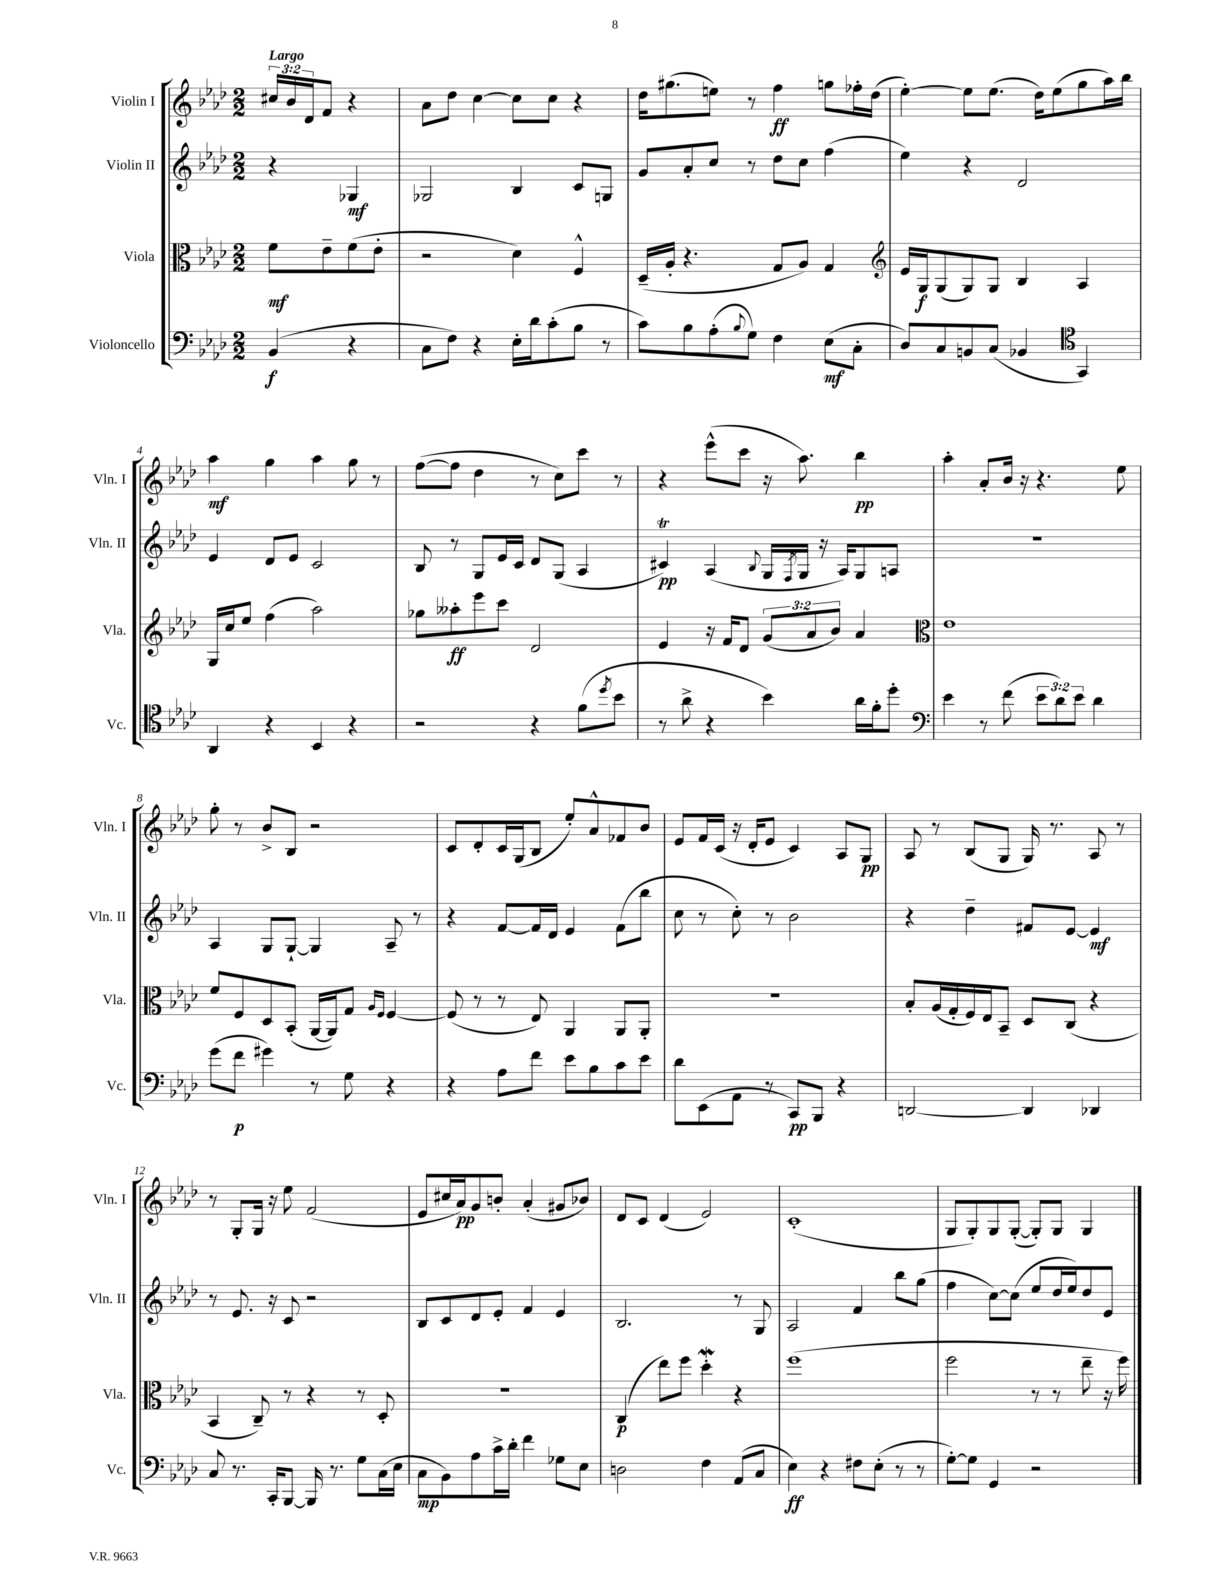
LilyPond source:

<<
\new StaffGroup <<
\new Staff = "s0" \with { instrumentName = "Violin I" shortInstrumentName = "Vln. I" } {
    \clef treble \key aes \major \numericTimeSignature \time 2/2 \override Staff.TupletNumber.text = #tuplet-number::calc-fraction-text \partial 2 \tempo "Largo"
    \tuplet 3/2 { cis''16 bes'16 des'16 } f'8 r4 |
    aes'8 des''8 c''4~ c''8 c''8 r4 |
    des''16 gis''8.( e''8) r8 f''4\ff g''8 fes''16-. des''16( |
    ees''4~-.) ees''8 ees''8.( des''16) ees''8( g''8 aes''16) bes''16 |
    aes''4\mf g''4 aes''4 g''8 r8 |
    f''8~( f''8 des''4 r8 c''8) c'''8 r8 |
    r4 ees'''8-^( c'''8 r16 aes''8.) bes''4\pp |
    aes''4-. aes'8-. bes'16 r16 r4. ees''8 |
    g''8-. r8 bes'8-> bes8 r2 |
    c'8 des'8-. c'16 g16( bes8 ees''8-.) aes'8-^ fes'8 bes'8 |
    ees'8 f'16 c'16( r16 des'16-. ees'8 c'4) aes8 g8\pp |
    aes8 r8 bes8( g8 g16) r8. aes8 r8 |
    r8 g8-. g16 r16 ees''8 f'2( |
    ees'8 cis''16 aes'16\pp) g'8 b'8-. aes'4-.( gis'8 bes'8) |
    des'8 c'8 des'4( ees'2) |
    c'1-.( |
    g8 g8-.) g8 g8~-.( g8-.) g8 g4 \bar "|." |
}
\new Staff = "s1" \with { instrumentName = "Violin II" shortInstrumentName = "Vln. II" } {
    \clef treble \key aes \major \numericTimeSignature \time 2/2 \partial 2
    r4 ges4\mf |
    ges2 bes4 c'8 g8 |
    g'8 aes'8-. c''8 r8 des''8 c''8 f''4( |
    ees''4) r4 des'2 |
    ees'4 des'8 ees'8 c'2 |
    bes8 r8 g8 ees'16 c'16 des'8 g8( aes4 |
    cis'4\trill\pp) aes4( \appoggiatura { bes8 } g16 \acciaccatura { f8 } g16 r16 aes16) g8 a8 |
    R1 |
    aes4 g8 g8~-! g4 aes8-- r8 |
    r4 f'8~ f'16 des'16 ees'4 f'8( bes''8 |
    c''8 r8 c''8-.) r8 bes'2 |
    r4 des''4-- fis'8 ees'8~ ees'4\mf |
    r8 ees'8. r16 c'8 r2 |
    bes8 c'8 des'8 ees'8-. f'4 ees'4 |
    bes2. r8 g8 |
    aes2 f'4 bes''8 g''8( |
    f''4 c''8~) c''8( ees''8 des''16 ees''16) des''8 ees'8 \bar "|." |
}
\new Staff = "s2" \with { instrumentName = "Viola" shortInstrumentName = "Vla." } {
    \clef alto \key aes \major \numericTimeSignature \time 2/2 \override Staff.TupletNumber.text = #tuplet-number::calc-fraction-text \partial 2
    f'8\mf ees'8-- f'8( ees'8-. |
    r2 des'4) f4-^ |
    des16--( aes16-. r4. g8 aes8) g4 |
    \clef treble ees'16 g16\f g8( g8) g8 bes4 aes4 |
    g16 c''16 ees''8 f''4( aes''2) |
    ges''8 aeses''8-.\ff ees'''8 c'''8 des'2 |
    ees'4 r16 f'16 des'8 \tuplet 3/2 { g'8( aes'8 bes'8) } aes'4 |
    \clef alto ees'1 |
    f'8 f8 des8 bes,8-.( aes,16~ aes,16) g8 \grace { aes16 f16 } f4~ |
    f8( r8 r8 ees8) aes,4 aes,8 aes,8-. |
    r1 |
    bes8-. aes16( g16-. f16) ees16 bes,8-- des8 c8( r4 |
    bes,4 c8--) r8 r4 r8 des8-. |
    r1 |
    c4\p( ees''8) f''8 des''4-.\mordent r4 |
    f''1( |
    f''2 r8 r8 ees''8-- r16 f''16) \bar "|." |
}
\new Staff = "s3" \with { instrumentName = "Violoncello" shortInstrumentName = "Vc." } {
    \clef bass \key aes \major \numericTimeSignature \time 2/2 \override Staff.TupletNumber.text = #tuplet-number::calc-fraction-text \partial 2
    bes,4\f( r4 |
    c8 f8) r4 ees16-. des'16 c'8-.( bes8 r8 |
    c'8) bes8 aes8-.( \appoggiatura { bes8 } g8) f4 ees8\mf( c8-. |
    des8) c8 b,8 c8( bes,4 \clef tenor g,4) |
    aes,4 r4 bes,4 r4 |
    r2 r4 f'8( \acciaccatura { des''8 } bes'8 |
    r8 aes'8-> r4 bes'4) aes'16 f'16-. des''8-. |
    \clef bass ees'4 r8 f'8( \tuplet 3/2 { ees'8 des'8) ees'8 } des'4 |
    g'8( f'8\p gis'4) r8 g8 r4 |
    r4 aes8 f'8 ees'8 bes8 c'8 ees'8 |
    des'8 ees,8( aes,8 r8 c,8\pp) bes,,8 r4 |
    d,2~ d,4 des,4 |
    c8 r8. c,16-. bes,,8~ bes,,16 r8. g8 c16( ees16 |
    c8\mp bes,8) aes8 c'16-> des'16-. f'4 ges8 ees8 |
    d2 f4 aes,8( c8 |
    ees4\ff) r4 fis8 ees8-.( r8 r8 |
    g8~-.) g8 g,4 r2 \bar "|." |
}
>>
>>
